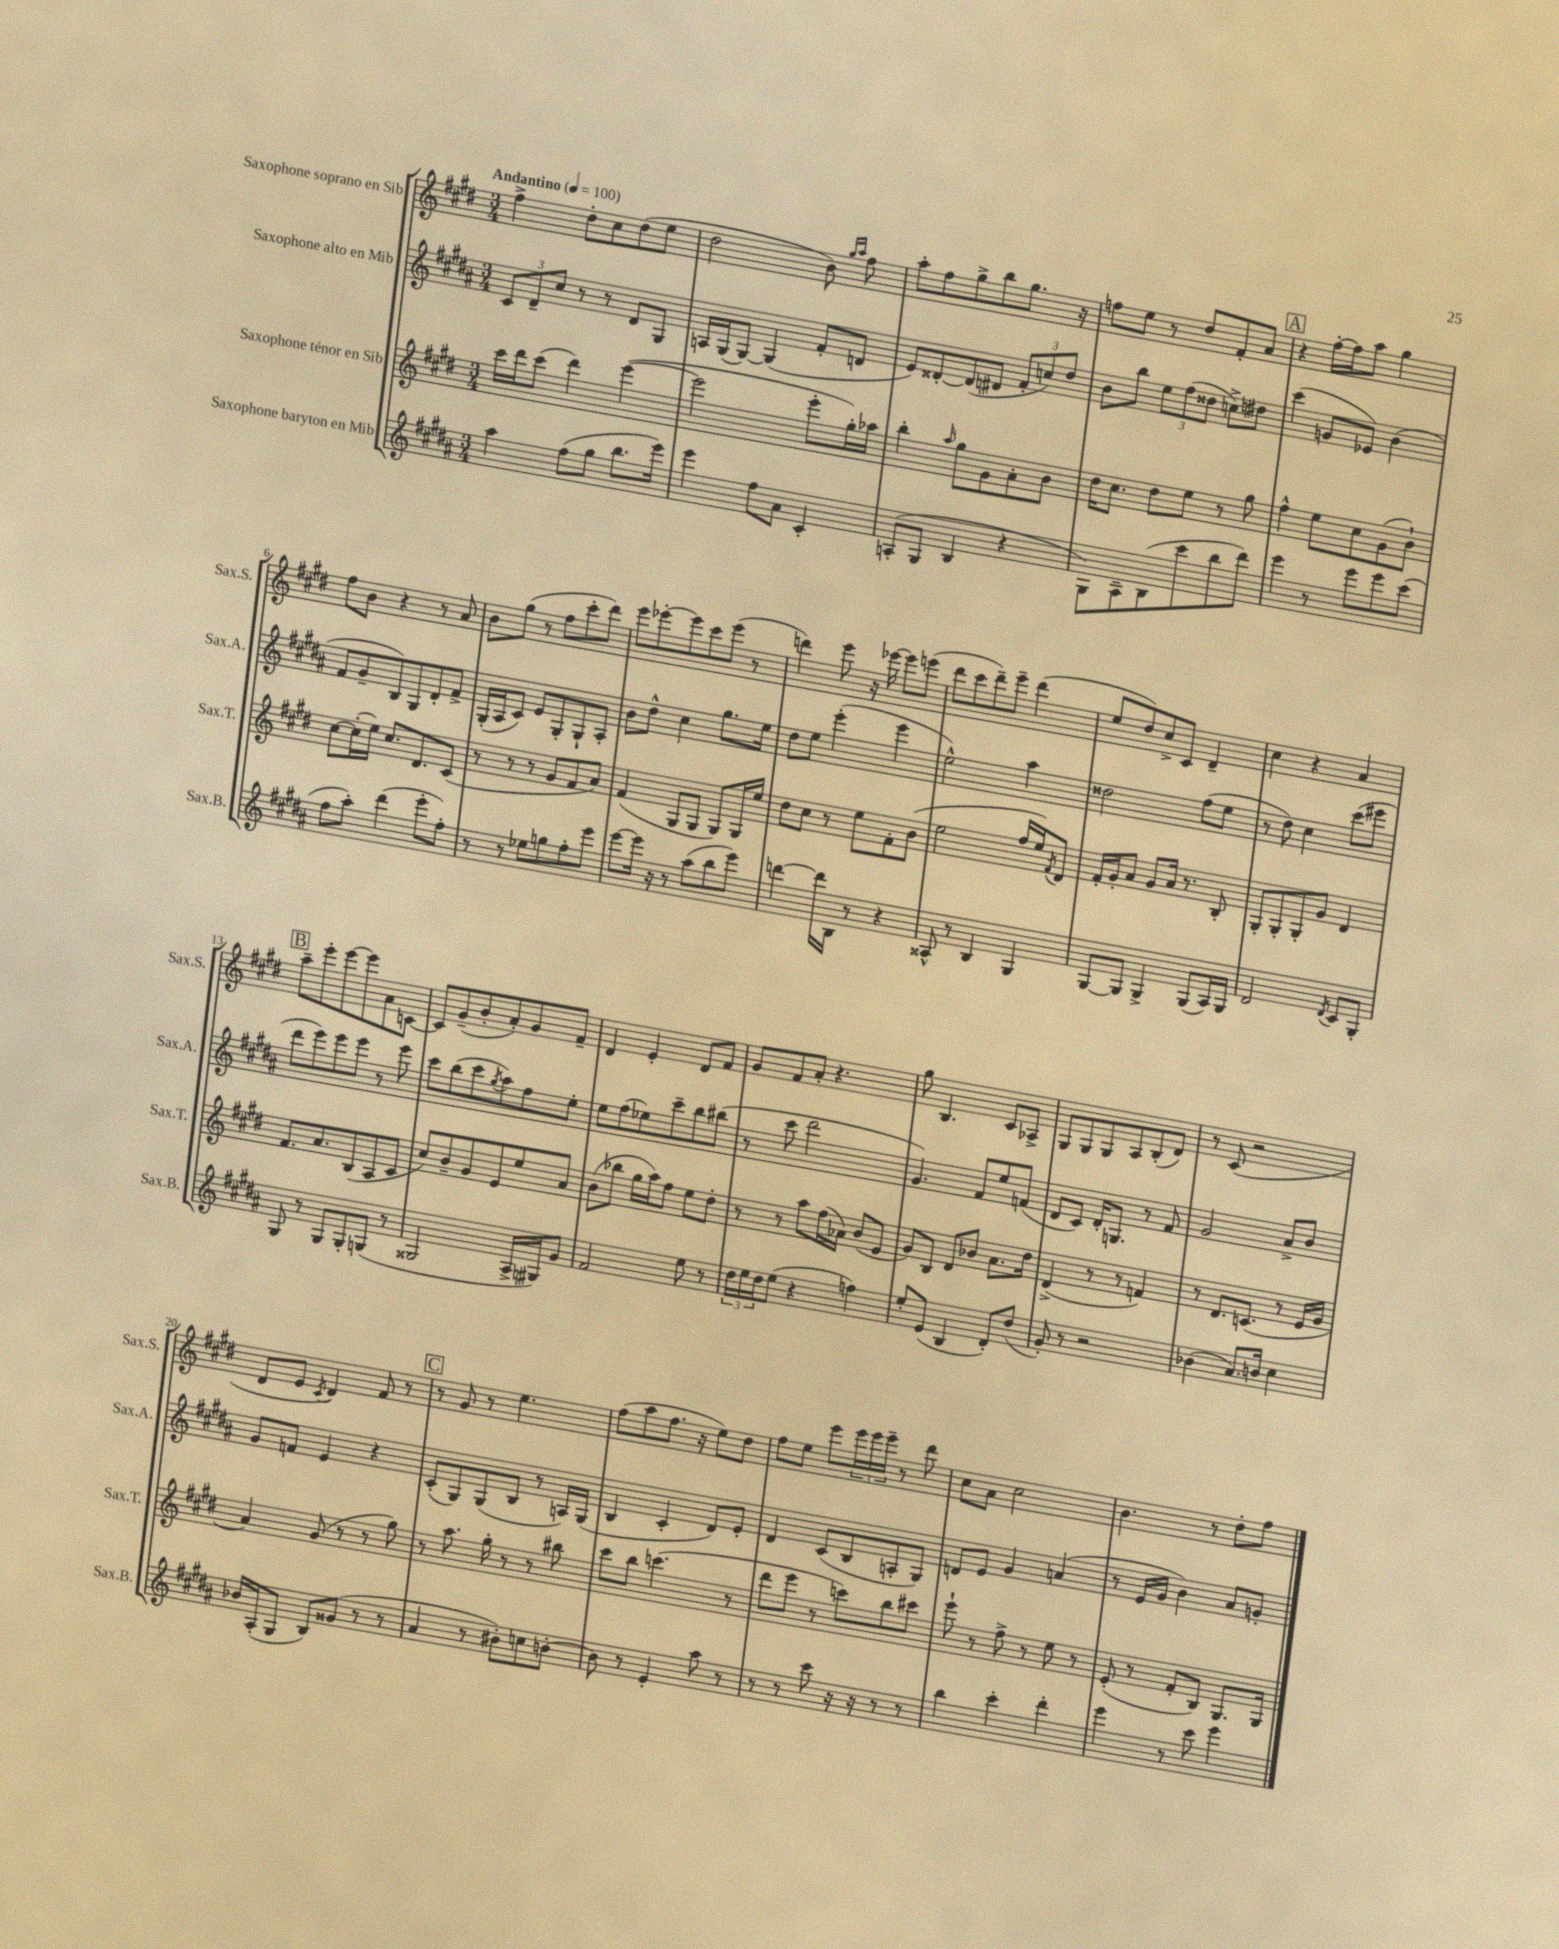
<<
\new StaffGroup <<
\new Staff = "s0" \with { instrumentName = "Saxophone soprano en Sib" shortInstrumentName = "Sax.S." } {
    \clef treble \key e \major \numericTimeSignature \time 3/4 \tempo "Andantino" 4 = 100
    fis''4-> dis''8-. cis''8 dis''8( e''8 |
    dis''2 b'8) \grace { gis''16 a''16 } fis''8 |
    a''8-. fis''8 gis''8-> b''8 gis''8. r16 |
    f''8 e''8 r8 dis''8 fis'8-. a'8 |
    \mark \markup { \box "A" } r4 fis''16~-. fis''16 a''8 gis''4 |
    fis''8 b'8 r4 r8 a'8 |
    b'8 gis''8( r8 fis''8 cis'''8-. dis'''8) |
    e'''8 ees'''8~-. ees'''8 cis'''8 ees'''8( r8 |
    d'''4) e'''8 r16 ees'''16~ ees'''8 e'''8( |
    dis'''8 cis'''8 dis'''8--) e'''8-- dis'''4( |
    e''8 dis''8) cis''8-> cis'8 dis'4-- |
    cis''4 r4 a'4 |
    \mark \markup { \box "B" } a''8-- e'''8-. e'''8~ e'''8 a'8 c'8~ |
    c'8 gis'8--( b'8-. a'8-.) gis'8 fis'8-- |
    dis'4 e'4-. dis'8 fis'8 |
    gis'8 fis'8 a'8-. r4. |
    gis''8 b4. cis'8 aes8-> |
    gis8 gis8 gis8 a8 b8-.( dis'8) |
    r8 cis'8( r2 |
    dis'8 e'8 \acciaccatura { cis'8 } dis'4) fis'8 r8 |
    \mark \markup { \box "C" } r8 gis'8 r8 e''4. |
    fis''8( a''8 fis''8. r16 e''8) dis''8 |
    fis''8 e''8 e'''8 \tuplet 3/2 { e'''16 e'''16 e'''16-- } r8 dis'''8 |
    cis''8 a'8 cis''2 |
    b'4. r8 dis''8-. fis''8 \bar "|." |
}
\new Staff = "s1" \with { instrumentName = "Saxophone alto en Mib" shortInstrumentName = "Sax.A." } {
    \clef treble \key b \major \numericTimeSignature \time 3/4
    \tuplet 3/2 { cis'8 dis'8-- cis''8 } r8 r8 dis'8 gis8 |
    a16 gis16( gis8~) gis4( fis'8-. d'8 |
    e'8) disis'8~-. disis'8( dis'8 \tuplet 3/2 { fis'8-. c''8) dis''8 } |
    b'8 b''8 \tuplet 3/2 { e''8 fis''8( disis''8 } c''8->) dis''8 |
    \mark \markup { \box "A" } cis'''4( g'8 ees'8) b'4( |
    fis'8 gis'8-- b8) gis8 dis'8-. fis'8-> |
    gis16-.( ais16 cis'8) e'8 gis8-. gis8-! ais8-. |
    b'8 dis''8-^ cis''4 gis''8. e''16 |
    dis''8 e''8 e'''4-.( e'''4 |
    e''2-^) ais''4 |
    disis''2 fis''8( e''8 |
    r8 dis''8) cis''4 cis'''8( eis'''8 |
    \mark \markup { \box "B" } dis'''8 e'''8) e'''8 e'''8 r8 e'''8 |
    cis'''8 b''8( cis'''8 \acciaccatura { gis''8 } ais''8) fis''8 e''8-. |
    e''8 fis''8( ees''8) cis'''8-- b''8 bis''8( |
    r8 cis'''8 dis'''2 |
    gis'4.) fis'8 e''8 f'8( |
    dis'8 cis'8) dis'16-. g8. r8 fis'8 |
    gis'2 ais'8-> b'8 |
    gis'8 f'8 e'4 r4 |
    \mark \markup { \box "C" } cis'8-.( gis8) gis8( b8 r8 a16) gis16( |
    b4 cis'4-. dis'8) e'8-. |
    dis'4 cis'8( b8 a8-. gis8) |
    d'8 e'8 gis'4 a'4( |
    r8 e'16 gis'16 b'4) ais'8 g'8-. \bar "|." |
}
\new Staff = "s2" \with { instrumentName = "Saxophone ténor en Sib" shortInstrumentName = "Sax.T." } {
    \clef treble \key e \major \numericTimeSignature \time 3/4
    cis'''16 dis'''16 cis'''8( dis'''4) e'''4~( |
    e'''2 e'''8-. gis''16-.) aes''16 |
    b''4-. \grace { a''16 } gis''8 gis'8 a'8-. b'8 |
    dis''16 cis''8. dis''8 e''8 r8 gis''8 |
    \mark \markup { \box "A" } fis''4-^ e''8 cis''8 gis'8( b'8-!) |
    cis''8~ cis''16-.( e''16) cis''8. dis'8. cis'8( |
    r8 r8 r8 gis'8 fis'8 a'8) |
    fis'4( gis8 gis8 gis8) gis16 e''16 |
    dis''8 cis''8 r8 e''8 fis'8-. b'8( |
    e''2 fis''16 e''16) \acciaccatura { fis'8 } dis'8 |
    fis'16-. gis'16-. a'8 gis'8 a'16 r8. b8-. |
    gis8-. gis8-. gis8-. gis'8 dis'4 |
    \mark \markup { \box "B" } fis'8. a'8. b8( a8 cis'8 |
    cis''8) b'8-- gis'8 e'8 e''8 a'8 |
    b'8( bes''8 gis''16 a''16) fis''8 e''8 dis''8-. |
    r8 r8 a''8 fis''16( aes'16) b'8( e'8 |
    gis'8) b8 dis'8 bes'8 a'8. dis''16 |
    dis'4->( r8 r8 f'4) |
    r8 dis'8. c'8.( r8 e'16 gis'16 |
    a'4) gis'8( r8 r8 gis''8) |
    \mark \markup { \box "C" } r8 a''8. gis''16-. r8 r8 bis''8 |
    cis'''8 b''8 c'''4.( r8 |
    dis'''8 e'''8 r8 c'''8) b''8 cis'''8 |
    e'''8-! r8 fis''8-> r8 e''8 r8 |
    e'8-.( r8 fis'8-. b8) gis8. gis16 \bar "|." |
}
\new Staff = "s3" \with { instrumentName = "Saxophone baryton en Mib" shortInstrumentName = "Sax.B." } {
    \clef treble \key b \major \numericTimeSignature \time 3/4
    ais''4 fis''8( gis''8 b''8. e'''16) |
    e'''4 fis''8 ais'8 cis'4-. |
    a8-.( gis8 b4 r4 |
    gis8) ais8-- b8( cis'''8 b''8 dis'''8) |
    \mark \markup { \box "A" } e'''4 r8 e'''8 e'''8 cis'''8( |
    fis''8 ais''8-.) dis'''4( e'''8-. fis''8-.) |
    r8 r8 ees''8 g''8 fis''8-. e'''8 |
    e'''8~ e'''16 r16 r8 ais''8( b''8 e'''8) |
    d'''4~ d'''16 b16 r8 r4 |
    aisis8-^ r8 b4 gis4 |
    gis8~ gis8 gis4-> gis8( ais16) gis16 |
    dis'2 \acciaccatura { dis'8 } cis'8 gis8-. |
    \mark \markup { \box "B" } gis8 r8 gis8 gis8-. g8( r8 |
    gisis2 ais16-> gis16) gis'8 |
    fis'2 e''8 r8 |
    \tuplet 3/2 { dis''16 e''16 dis''16 } e''8( r4 f''4) |
    e''8-. e'8( b4 dis'8-.) dis''8( |
    gis'8-.) r8 r2 |
    bes'4( ais'8.) b'16 cis''4 |
    bes'16 ais16-.( gis8 b8) gisis'8( r8 r8 |
    \mark \markup { \box "C" } ais'4 r8 bis'8-.) c''8 b'8~-. |
    b'8 r8 e'4-. ais''8 r8 |
    r8 r8 cis'''8 r16 r16 r8 r8 |
    b''4 cis'''4-. dis'''4-. |
    e'''4 r8 cis'''8 e'''4 \bar "|." |
}
>>
>>
